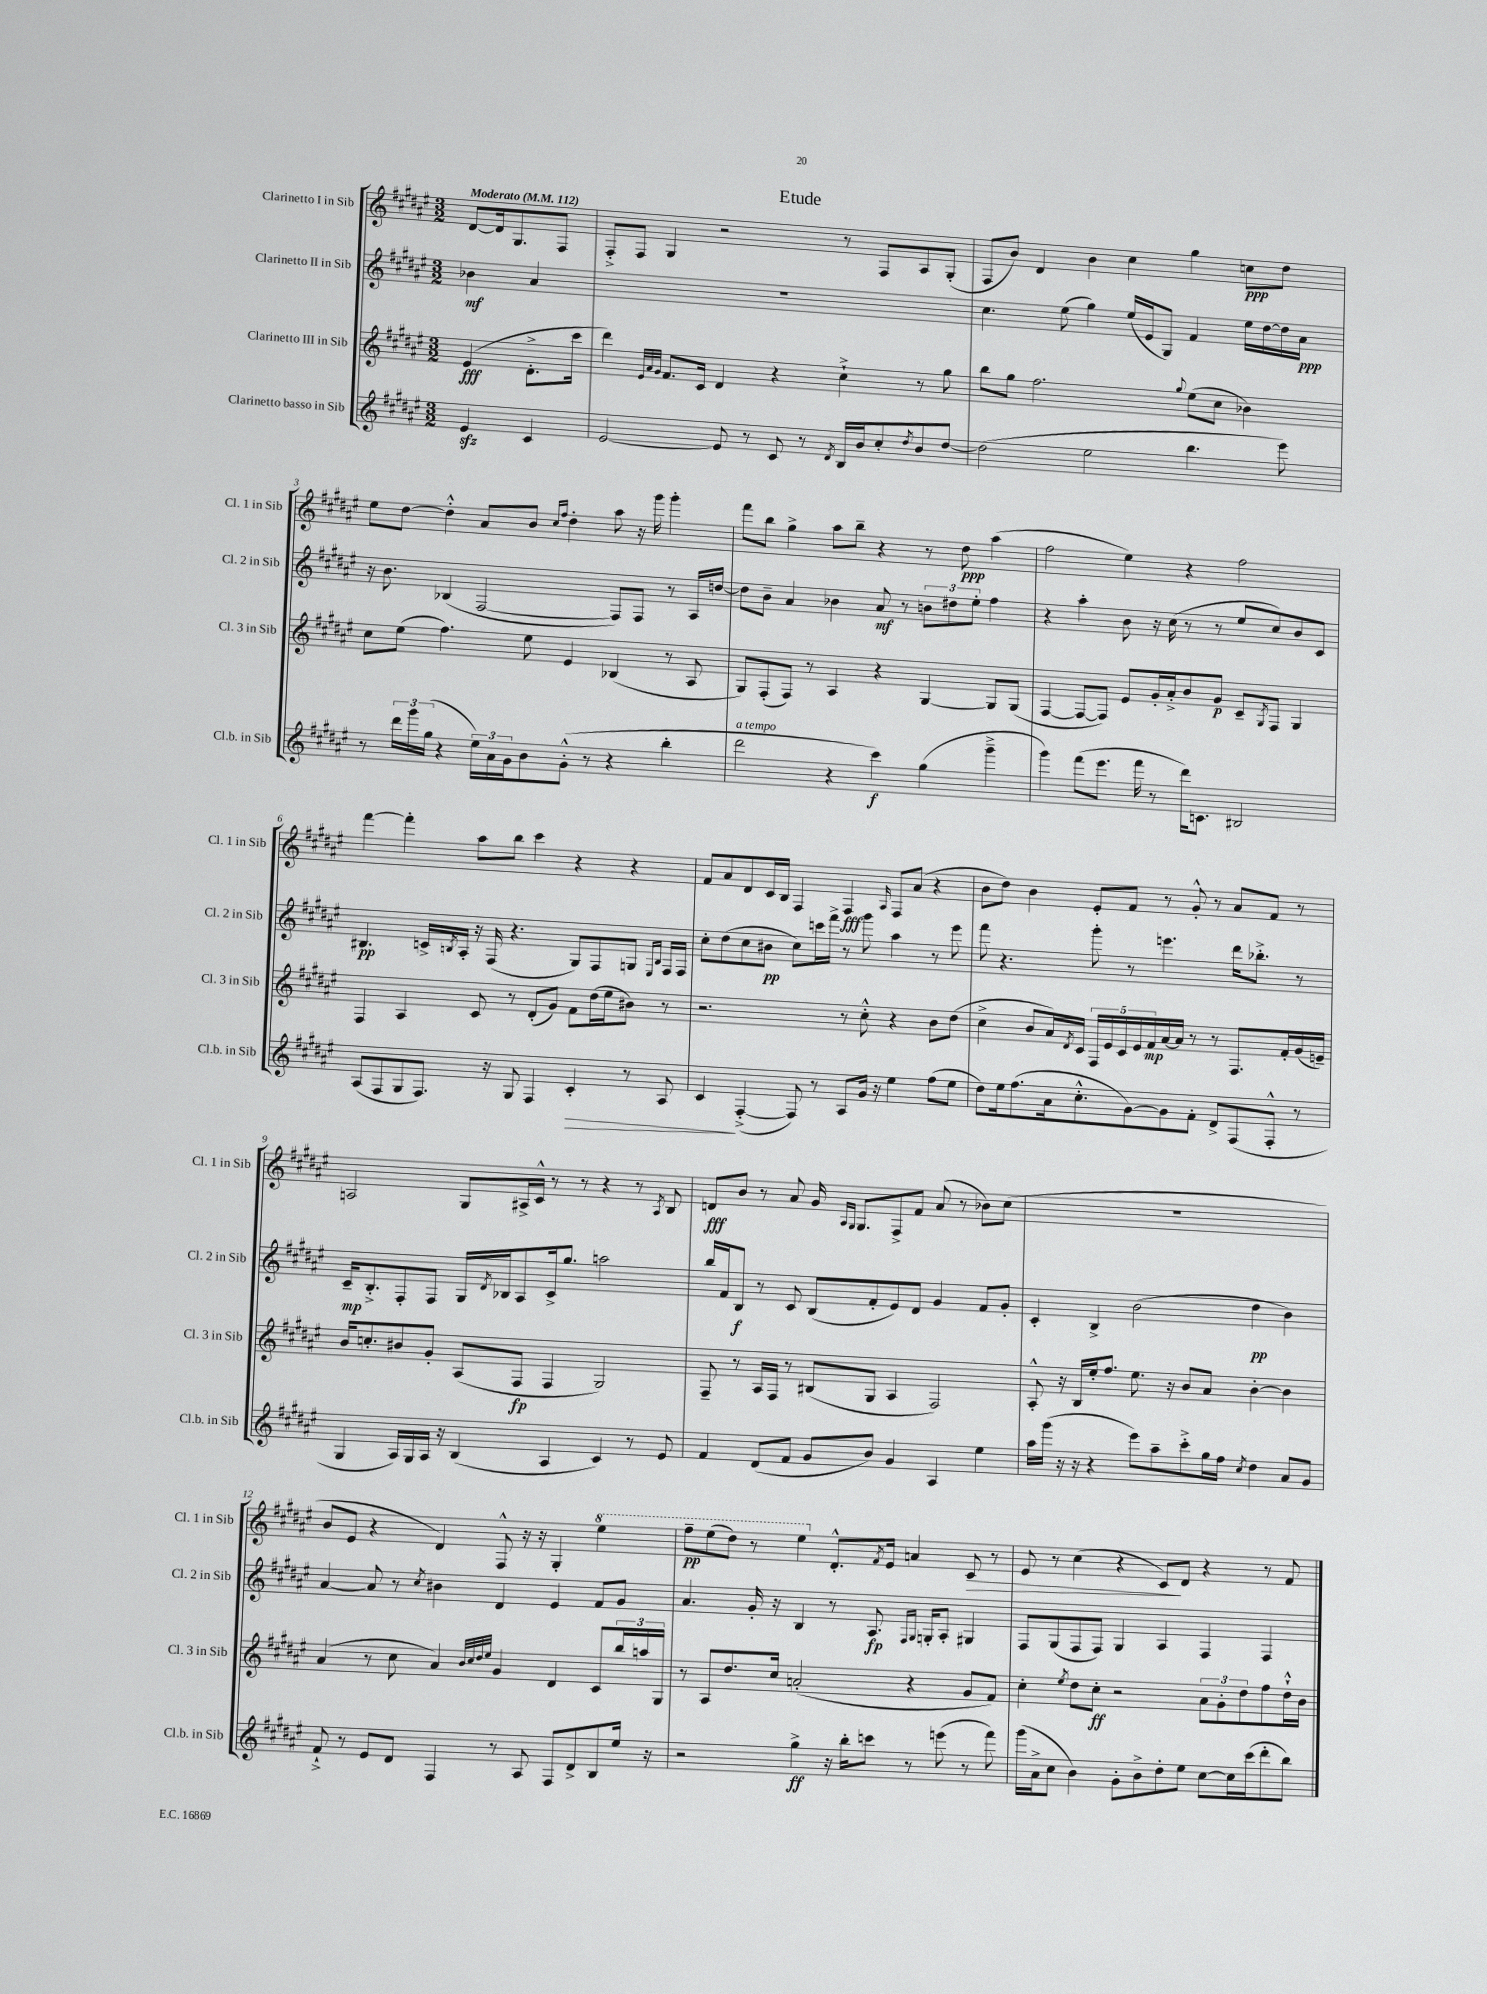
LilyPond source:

\header { title = "Etude" }
<<
\new StaffGroup <<
\new Staff = "s0" \with { instrumentName = "Clarinetto I in Sib" shortInstrumentName = "Cl. 1 in Sib" } {
    \clef treble \key fis \major \numericTimeSignature \time 3/2 \partial 2 \tempo "Moderato" 4 = 112
    dis'8~ dis'16 gis8. fis8 |
    fis8-.-> fis8 gis4 r2 r8 fis8 ais8 gis8-.( |
    fis8 b'8) dis'4 b'4 cis''4 gis''4 c''8\ppp dis''8 |
    eis''8 dis''8~ dis''4-.-^ ais'8 b'8 \grace { cis''16 fis''16 } dis''4-. ais''8 r16 gis'''16 gis'''4-. |
    fis'''8 b''8 gis''4-> ais''8 b''8-- r4 r8 dis''8\ppp ais''4( |
    fis''2 eis''4) r4 fis''2 |
    fis'''4~ fis'''4-. ais''8 b''8 cis'''4 r4 r4 |
    fis'8 ais'8 dis'8 cis'16 b16 fis4 fis4\fff \grace { ais16 } fis8 ais'8( r4 |
    b'8 dis''8) b'4 eis'8-. fis'8 r8 gis'8-.-^ r8 ais'8 fis'8 r8 |
    a2 gis8 ais16-> cis'16-^ r8 r8 r4 r8 \acciaccatura { ais8 } b8 |
    d'8\fff b'8 r8 ais'8 gis'16 \grace { ais16 gis16 } gis8. fis8-> fis'8 ais'8( r8 bes'8) cis''8( |
    R1. |
    b'8 eis'8 r4 dis'4) fis8-^ r16 r16 gis4-. \ottava #1 eis'''4 |
    fis'''8--\pp eis'''8( dis'''8) r8 eis'''4 \ottava #0 dis'8.-.-^ \acciaccatura { fis'8 } eis'16 a'4 cis'8\> r8 |
    eis'8 r8 cis''4( r4 cis'8\!) dis'8 r4 r8 fis'8 \bar "|." |
}
\new Staff = "s1" \with { instrumentName = "Clarinetto II in Sib" shortInstrumentName = "Cl. 2 in Sib" } {
    \clef treble \key fis \major \numericTimeSignature \time 3/2 \partial 2
    bes'4\mf ais'4 |
    R1. |
    cis''4. eis''8( gis''4) eis''16( eis'16 gis8) fis'4 eis''16 dis''16~ dis''16 ais'16\ppp |
    r16 b'8. bes4( fis2~ fis8) fis8 r8 ais16 d''16~ |
    d''8 b'8-- ais'4 bes'4 ais'8\mf r8 \tuplet 3/2 { b'8 dis''8 eis''8-. } fis''4 |
    r4 ais''4-. b'8 r16 cis''16( r8 r8 eis''8 cis''8) b'8 cis'8 |
    bis4.\pp c'16-> \acciaccatura { b8 } ais16-. r16 fis16( r4. gis8) fis8 g8 \grace { eis16 b16 } fis16 fis16 |
    cis''8-. dis''8( cis''8 bis'8\pp cis''8) c'''16 fis'''16-> r8 gis'''8 ais''4 r8 eis'''8 |
    fis'''8 r4. gis'''8-. r8 e'''4. dis'''16 bes''8.-.-> r8 |
    cis'16--\mp b8.-.-> fis8-. fis8 gis16 \acciaccatura { dis'8 } bes16 ais8 cis'16-> gis''8. a''2 |
    b''16 fis'16 b8\f r8 cis'8 b8( fis'8-. eis'8) dis'8 gis'4 fis'8 gis'8-. |
    cis'4-. b4-> b'2( dis''4\pp b'4) |
    ais'4~ ais'8 r8 \acciaccatura { cis''8 } bis'4 dis'4 eis'4 fis'8 gis'8 |
    ais'4. gis'16-. r16 b4 r8 ais8.\fp \grace { fis16 gis16 } g16-. ais8-. gis4 |
    fis8 gis8( fis8 fis8) gis4 ais4 fis4 fis4 \bar "|." |
}
\new Staff = "s2" \with { instrumentName = "Clarinetto III in Sib" shortInstrumentName = "Cl. 3 in Sib" } {
    \clef treble \key fis \major \numericTimeSignature \time 3/2 \partial 2
    eis'4\fff( dis'8.-.-> cis'''16 |
    dis'''4) \grace { eis'32 ais'32 gis'32 } fis'8. cis'16 dis'4 r4 cis''4-!-> r8 gis''8 |
    b''8 gis''8 fis''2. \appoggiatura { gis''8 } eis''8( cis''8 bes'4) |
    cis''8 eis''8( fis''4.) eis''8 eis'4 bes4( r8 ais8 |
    gis8) fis8-.( fis8) r8 ais4 r4 gis4~ gis8 gis8( |
    fis4~ fis8~ fis8) eis'8 gis'16-. ais'16-.-> b'8 gis'8\p cis'8-- \acciaccatura { gis8 } fis8 gis4 |
    fis4 ais4 cis'8 r8 dis'8-.( gis'8) fis'8 dis''16( eis''16 bis'8) r8 |
    r2. r8 cis''8-.-^ r4 b'8 dis''8( |
    cis''4-> b'8 ais'16) \acciaccatura { dis'8 } cis'16 \tuplet 5/4 { fis16 eis'16 cis'16 eis'16 fis'16\mp } ais'16~ ais'16 r8 r8 fis8. fis'16-. gis'16( e'16--) |
    b'16 c''8.-. bis'8 gis'8-. ais8( fis8\fp fis4 gis2) |
    fis8-- r8 ais16 fis16 r8 bis8( gis8 ais4 fis2) |
    ais8-.-^ r16 b16 eis''16-. fis''8. eis''8. r16 b'8 ais'8 b'4~-. b'4 |
    ais'4( r8 cis''8 ais'4) \grace { b'32 cis''32 dis''32 eis''32 } gis'4 dis'4 cis'8 \tuplet 3/2 { b''16 a''16 gis16 } |
    r8 ais8 dis''8. cis''16 a'2-.( r4 gis'8 fis'8) |
    cis''4-. \acciaccatura { eis''8 } dis''8 cis''8-.\ff r2 \tuplet 3/2 { ais'8 gis'8-. dis''8 } fis''8 dis''16-!-^ b'16 \bar "|." |
}
\new Staff = "s3" \with { instrumentName = "Clarinetto basso in Sib" shortInstrumentName = "Cl.b. in Sib" } {
    \clef treble \key fis \major \numericTimeSignature \time 3/2 \partial 2
    eis'4\sfz cis'4 |
    eis'2~ eis'8 r8 cis'8 r8 \acciaccatura { dis'8 } b16 b'16 cis''8-. \acciaccatura { dis''8 } b'8 dis''8~ |
    dis''2( eis''2 b''4. eis'''8) |
    r8 \tuplet 3/2 { dis'''16 gis'''16 gis''16( } r4 \tuplet 3/2 { eis''16) ais'16 gis'16 } b'8 gis'8-.-^( r8 r4 b''4-. |
    dis'''2^\markup { \italic "a tempo" } r4 cis'''4\f) gis''4( gis'''4---> |
    gis'''4) fis'''8( eis'''8. fis'''16 r8 dis'''16) c'8. bis2 |
    ais8( fis8 gis8 fis8.) r16 gis8 fis4 cis'4-.\> r8 ais8 |
    cis'4\! fis4~-.->( fis8) r8 ais8 gis'16 r16 eis''4 fis''8( eis''8 |
    dis''8) eis''16 fis''8.( ais'16 cis''8.-.-^ gis'8~) gis'8 fis'8-. dis'8-> fis8( fis8-.-^ r8 |
    gis4 ais16) gis16 ais16 r16 b4( ais4 cis'4) r8 eis'8 |
    fis'4 dis'8( fis'8 gis'8 b'8) gis'4 ais4 eis''4 |
    ais''16 gis'''16( r16 r16 r4 eis'''8) ais''8-- cis'''8-.-> gis''16 fis''16 \acciaccatura { cis''8 } dis''4 ais'8 gis'8 |
    fis'8-!-> r8 eis'8 dis'8 fis4 r8 ais8 fis8 dis'8-> b8 eis''16 r16 |
    r2 gis''4->\ff r16 b''16-. c'''8 r8 e'''8( r8 fis'''8) |
    gis'''16( ais'16-> cis''8 b'4) gis'8-. b'8-> dis''8-. eis''8 cis''8~ cis''16 cis'''16( dis'''8-. b''8) \bar "|." |
}
>>
>>
